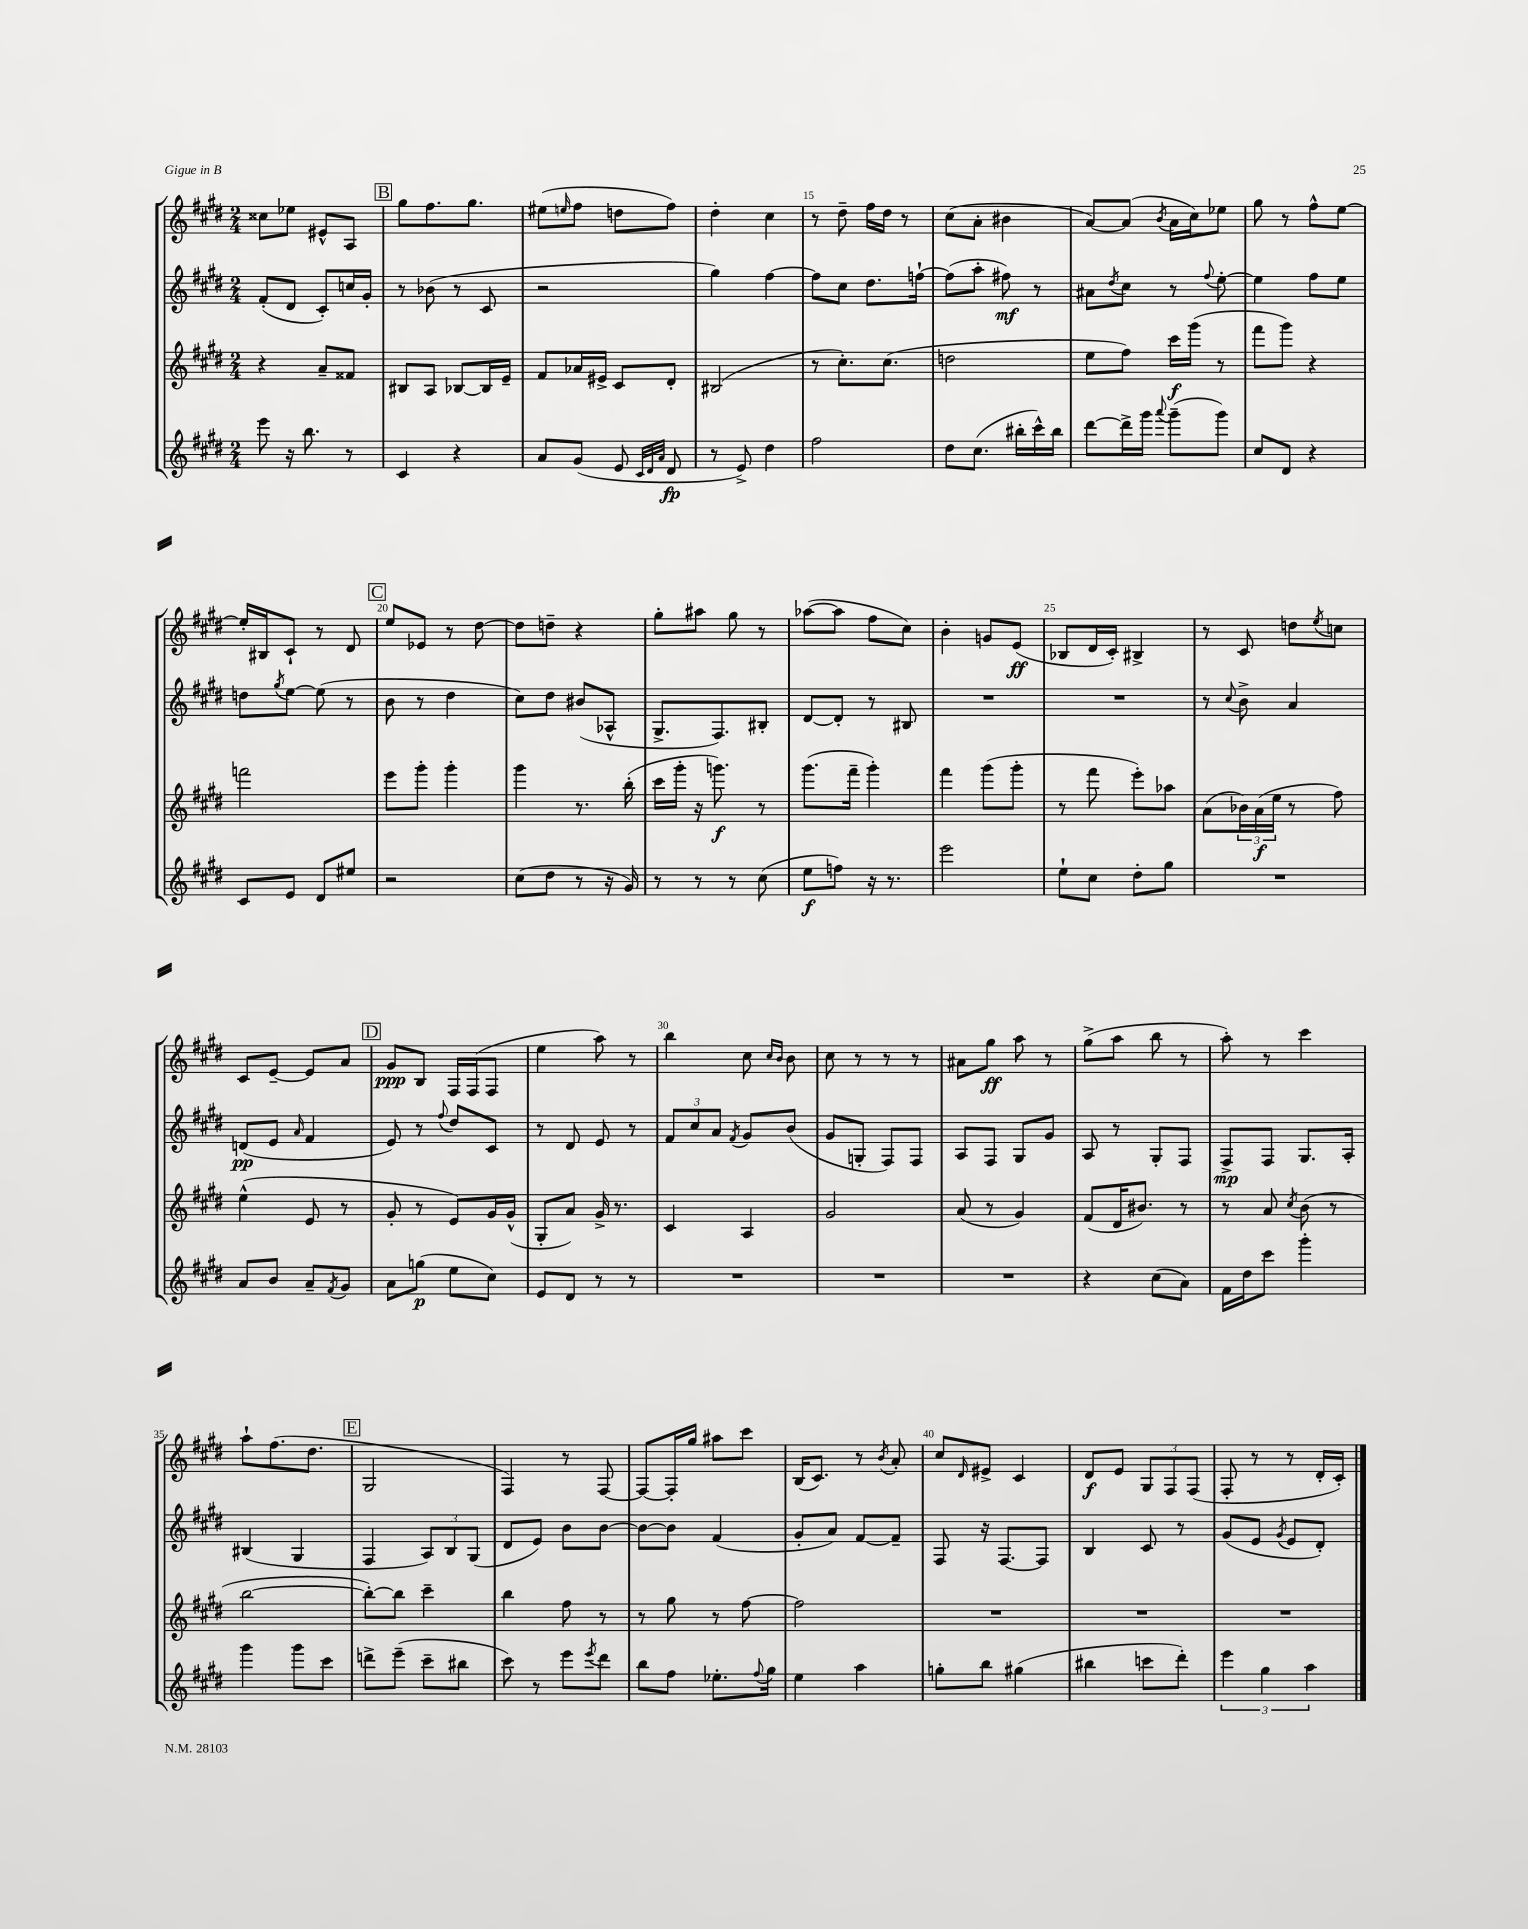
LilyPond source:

<<
\new StaffGroup <<
\new Staff = "s0" {
    \clef treble \key e \major \numericTimeSignature \time 2/4
    cisis''8 ees''8 eis'8-^ a8 |
    \mark \markup { \box "B" } gis''8 fis''8. gis''8. |
    eis''8( \grace { e''16 } fis''8 d''8 fis''8) |
    dis''4-. cis''4 |
    r8 dis''8-- fis''16 dis''16 r8 |
    cis''8( a'8-. bis'4 |
    a'8~) a'8( \acciaccatura { b'8 } a'16 cis''16) ees''8 |
    gis''8 r8 fis''8-^ e''8~ |
    e''16-. bis16 cis'8-! r8 dis'8 |
    \mark \markup { \box "C" } e''8 ees'8 r8 dis''8~ |
    dis''8 d''8-- r4 |
    gis''8-. ais''8 gis''8 r8 |
    aes''8~( aes''8 fis''8 cis''8) |
    b'4-. g'8 e'8\ff( |
    bes8 dis'16 cis'16-.) bis4-> |
    r8 cis'8 d''8 \acciaccatura { e''8 } c''8 |
    cis'8 e'8~-- e'8 a'8 |
    \mark \markup { \box "D" } gis'8\ppp b8 fis16 fis16( fis8 |
    e''4 a''8) r8 |
    b''4 cis''8 \grace { cis''16 b'16 } b'8 |
    cis''8 r8 r8 r8 |
    ais'8 gis''8\ff a''8 r8 |
    gis''8->( a''8 b''8 r8 |
    a''8-.) r8 cis'''4 |
    a''8-! fis''8.( dis''8. |
    \mark \markup { \box "E" } gis2 |
    fis4) r8 fis8~ |
    fis8~ fis16-. gis''16 ais''8 cis'''8 |
    b16( cis'8.) r8 \acciaccatura { b'8 } a'8-. |
    cis''8 \grace { dis'16 } eis'8-> cis'4 |
    dis'8\f e'8 \tuplet 3/2 { gis8 fis8 fis8( } |
    fis8-. r8 r8 dis'16-. cis'16-.) \bar "|." |
}
\new Staff = "s1" {
    \clef treble \key e \major \numericTimeSignature \time 2/4
    fis'8-.( dis'8 cis'8-.) c''16 gis'16-. |
    \mark \markup { \box "B" } r8 bes'8( r8 cis'8 |
    r2 |
    gis''4) fis''4~ |
    fis''8 cis''8 dis''8. f''16~-! |
    f''8( a''8-. fis''8\mf) r8 |
    ais'8 \acciaccatura { dis''8 } cis''8 r8 \appoggiatura { fis''8 } e''8~-. |
    e''4 fis''8 e''8 |
    d''8 \acciaccatura { gis''8 } e''8~ e''8( r8 |
    \mark \markup { \box "C" } b'8 r8 dis''4 |
    cis''8) dis''8 bis'8( aes8-^ |
    gis8.-> fis8.) bis8-. |
    dis'8~ dis'8-. r8 bis8 |
    R2 |
    R2 |
    r8 \appoggiatura { cis''8 } b'8-> a'4 |
    d'8\pp( e'8 \grace { a'16 } fis'4 |
    \mark \markup { \box "D" } e'8) r8 \appoggiatura { fis''8 } dis''8 cis'8 |
    r8 dis'8 e'8 r8 |
    \tuplet 3/2 { fis'8 cis''8 a'8 } \acciaccatura { fis'8 } gis'8 b'8( |
    gis'8 g8-. fis8) fis8 |
    a8 fis8 gis8 gis'8 |
    a8 r8 gis8-. fis8 |
    fis8->\mp fis8 gis8. a16-. |
    bis4( gis4 |
    \mark \markup { \box "E" } fis4 \tuplet 3/2 { a8) b8 gis8( } |
    dis'8 e'8) b'8 b'8~ |
    b'8~ b'8 fis'4( |
    gis'8-. a'8) fis'8~ fis'8-- |
    fis8 r16 fis8.~ fis8 |
    b4 cis'8 r8 |
    gis'8( e'8 \acciaccatura { gis'8 } e'8 dis'8-.) \bar "|." |
}
\new Staff = "s2" {
    \clef treble \key e \major \numericTimeSignature \time 2/4
    r4 a'8-- fisis'8 |
    \mark \markup { \box "B" } bis8 a8 bes8~ bes16 e'16-- |
    fis'8 aes'16 eis'16-> cis'8 dis'8-. |
    bis2( |
    r8 cis''8.-.) cis''8.( |
    d''2 |
    e''8 fis''8) cis'''16\f gis'''16( r8 |
    fis'''8 gis'''8) r4 |
    f'''2 |
    \mark \markup { \box "C" } e'''8 gis'''8-. gis'''4-. |
    gis'''4 r8. b''16-.( |
    cis'''16 gis'''16-. r16 g'''8.\f) r8 |
    gis'''8.( fis'''16-- gis'''4-.) |
    fis'''4 gis'''8( gis'''8-. |
    r8 fis'''8 e'''8-.) aes''8 |
    a'8( \tuplet 3/2 { bes'16) a'16\f( e''16 } r8 fis''8) |
    e''4-^( e'8 r8 |
    \mark \markup { \box "D" } gis'8-. r8 e'8) gis'16 gis'16-^( |
    gis8-. a'8) gis'16-> r8. |
    cis'4 a4 |
    gis'2 |
    a'8( r8 gis'4) |
    fis'8( dis'16 bis'8.) r8 |
    r8 a'8 \acciaccatura { cis''8 } b'8( r8 |
    b''2~ |
    \mark \markup { \box "E" } b''8~-.) b''8 cis'''4-- |
    b''4 fis''8 r8 |
    r8 gis''8 r8 fis''8~ |
    fis''2 |
    R2 |
    R2 |
    R2 \bar "|." |
}
\new Staff = "s3" {
    \clef treble \key e \major \numericTimeSignature \time 2/4
    e'''8 r16 b''8. r8 |
    \mark \markup { \box "B" } cis'4 r4 |
    a'8 gis'8( e'8 \grace { cis'32 dis'32 a'32 } dis'8\fp |
    r8 e'8->) dis''4 |
    fis''2 |
    dis''8 cis''8.( bis''16-. cis'''16-^) bis''16 |
    dis'''8~ dis'''16-> gis'''16 \appoggiatura { a'''8 } gis'''8--( gis'''8) |
    cis''8 dis'8 r4 |
    cis'8 e'8 dis'8 eis''8 |
    \mark \markup { \box "C" } r2 |
    cis''8( dis''8 r8 r16 gis'16) |
    r8 r8 r8 cis''8( |
    e''8\f f''8) r16 r8. |
    e'''2 |
    e''8-! cis''8 dis''8-. gis''8 |
    R2 |
    a'8 b'8 a'8-- \acciaccatura { fis'8 } gis'8 |
    \mark \markup { \box "D" } a'8 g''8\p( e''8 cis''8) |
    e'8 dis'8 r8 r8 |
    R2 |
    R2 |
    R2 |
    r4 cis''8( a'8) |
    fis'16 dis''16 cis'''8 gis'''4-. |
    gis'''4 gis'''8 cis'''8 |
    \mark \markup { \box "E" } d'''8-> e'''8--( cis'''8-- bis''8 |
    cis'''8) r8 e'''8 \acciaccatura { e'''8 } dis'''8 |
    b''8 fis''8 ees''8.-. \appoggiatura { fis''8 } gis''16 |
    e''4 a''4 |
    g''8-. b''8 gis''4( |
    bis''4 c'''8 dis'''8-.) |
    \tuplet 3/2 { e'''4 gis''4 a''4 } \bar "|." |
}
>>
>>
\layout { \context { \Score currentBarNumber = #11 \override BarNumber.break-visibility = ##(#f #t #t) barNumberVisibility = #(every-nth-bar-number-visible 5) } }
